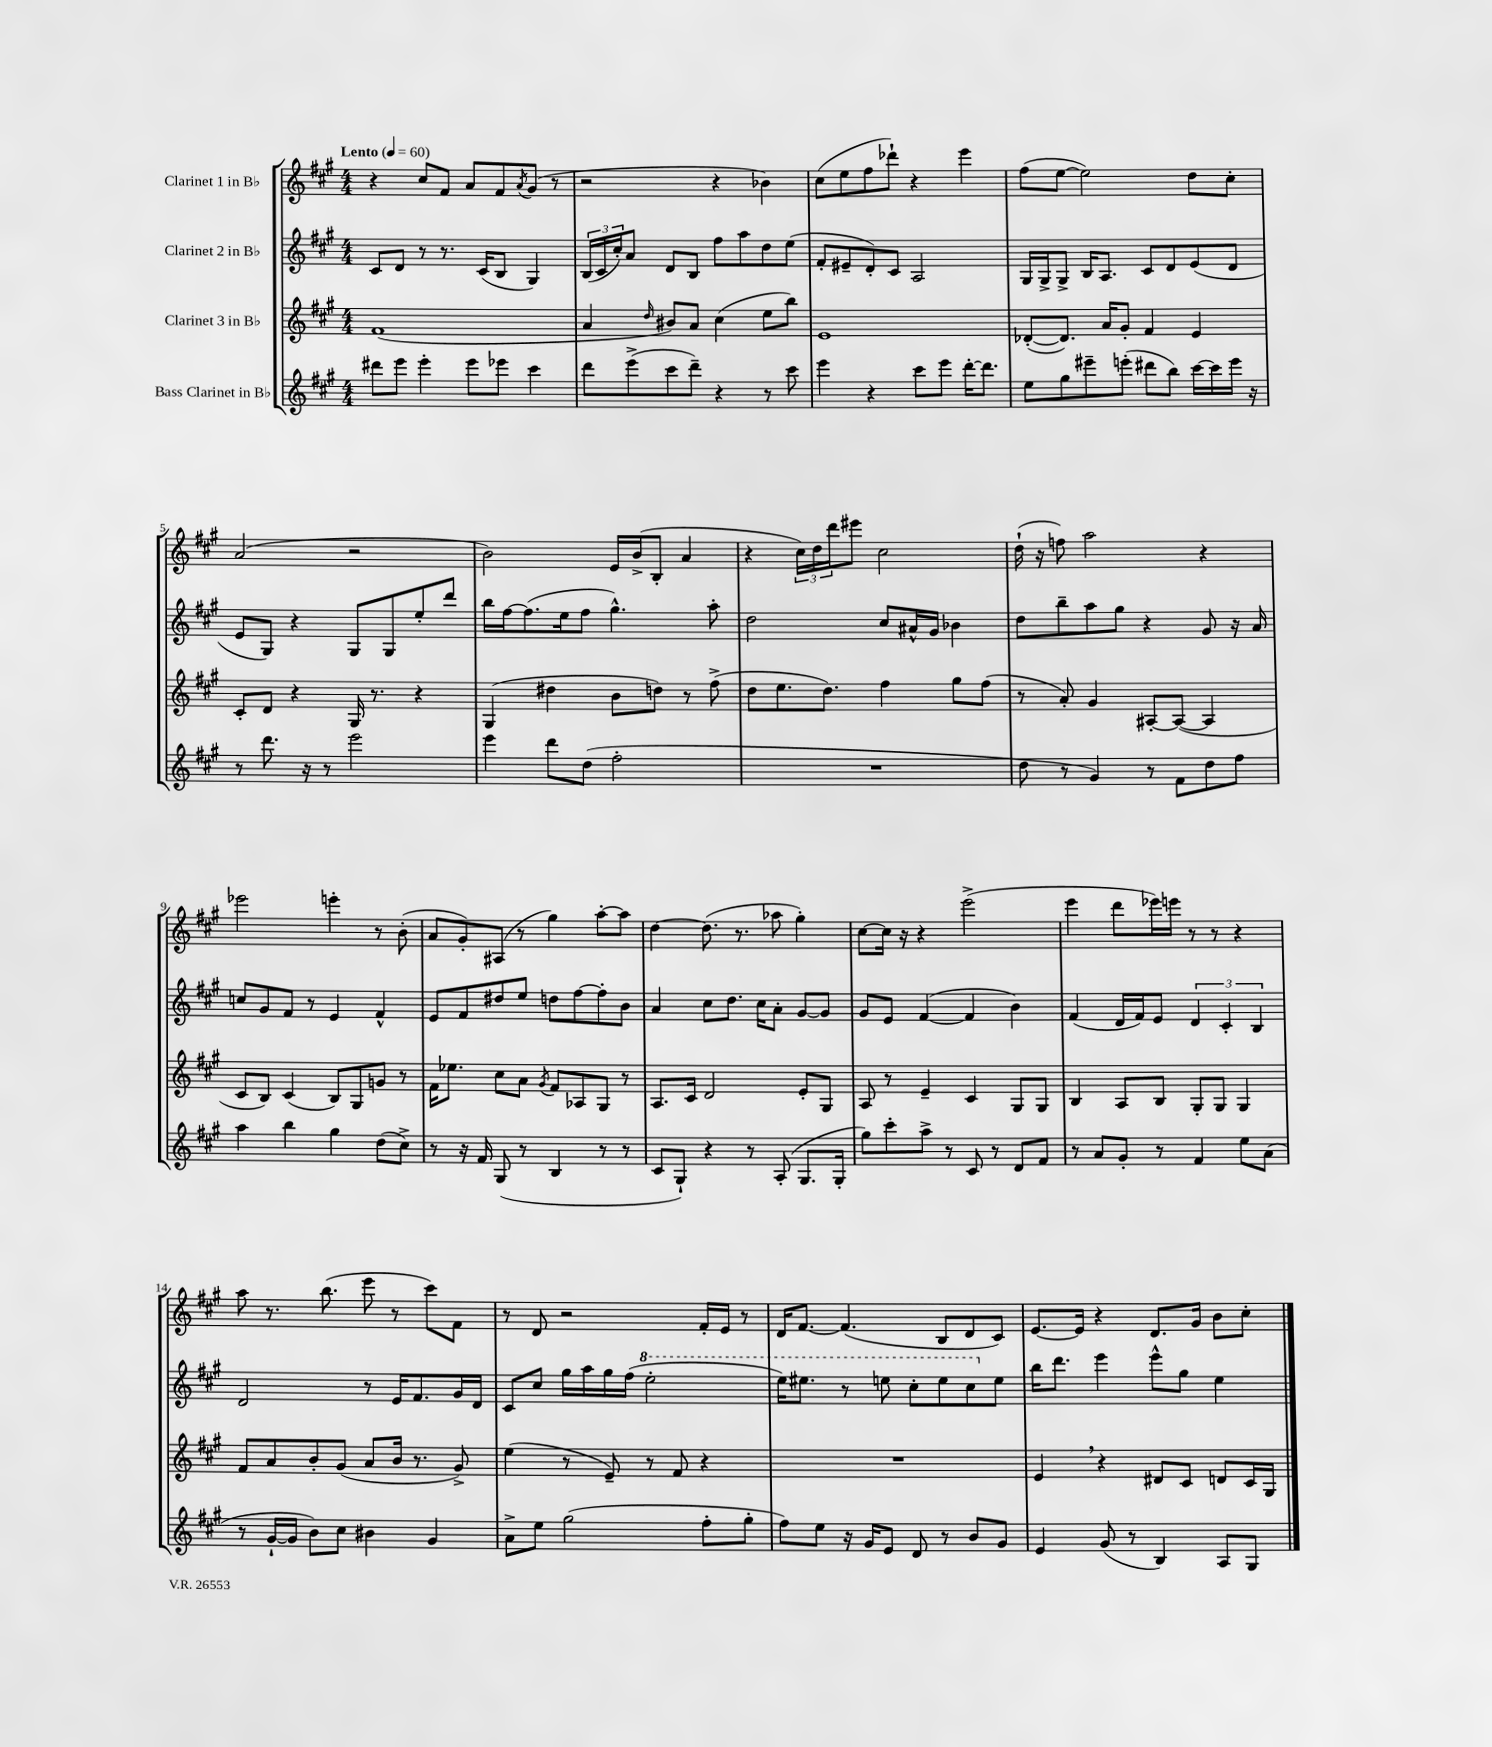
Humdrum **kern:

**kern	**kern	**kern	**kern
*part4	*part3	*part2	*part1
*staff4	*staff3	*staff2	*staff1
*I"Bass Clarinet in B♭	*I"Clarinet 3 in B♭	*I"Clarinet 2 in B♭	*I"Clarinet 1 in B♭
*clefG2	*clefG2	*clefG2	*clefG2
*k[f#c#g#]	*k[f#c#g#]	*k[f#c#g#]	*k[f#c#g#]
*M4/4	*M4/4	*M4/4	*M4/4
*MM60	*MM60	*MM60	*MM60
=1	=1	=1	=1
!	!	!	!LO:TX:a:B:t=Lento
8ddd#X\L	(1f#	8c#/L	4r
8eee\J	.	8d/J	.
4eee'\	.	8r	8cc#/L
.	.	8.r	8f#/J
8eee\L	.	.	8a/L
.	.	(16c#/KL	.
8eee-X\J	.	8B/J	8f#/
.	.	.	8qa/
4ccc#\	.	4G#/)	(8g#/J
.	.	.	8r
=2	=2	=2	=2
8ddd\L	4a/	(24B/LL	2r
.	.	24c#/	.
.	.	24cc#'/J)	.
(8eee^\	.	8a/J	.
.	16qqdd/	.	.
8ccc#\	8b#X/L)	8d/L	.
8ddd~\J)	8a/J	8B/J	.
4r	(4cc#\	8ff#\L	4r
.	.	8aa\	.
8r	8ee\L	8dd\	4b-X\)
8ccc#\	8bb\J)	(8ee\J	.
=3	=3	=3	=3
4eee\	1e	8f#'/L	(8cc#\L
.	.	8e#X~/	8ee\
4r	.	8d'/)	8ff#\
.	.	8c#/J	8ddd-X`\J)
8ccc#\L	.	2A/	4r
8eee\J	.	.	.
[16ddd'\KL	.	.	4eee\
8.ddd\J]	.	.	.
=4	=4	=4	=4
8ee\L	([8d-X'/L	16G#/LL	(8ff#\L
.	.	16G#^/J	.
8gg#\	8.d-/J])	8G#^/J	[8ee\J
8eee#X~\	.	16B/KL	2ee\])
.	16a/KL	8.A/J	.
(8eeen'\J	8g#'/J	.	.
8ddd#X\L	4f#/	8c#/L	.
8bb\J)	.	8d/	.
[16ccc#\LL	4e/	(8e/	8dd\L
16ccc#\]	.	.	.
16eee\JJ	.	8d/J	8cc#'\J
16r	.	.	.
!!LO:LB:g=z
=5	=5	=5	=5
8r	8c#'/L	8e/L	(2a/
8.ddd\	8d/J	8G#/J)	.
.	4r	4r	.
16r	.	.	.
8r	.	.	.
2eee\	16G#/	8G#/L	2r
.	8.r	.	.
.	.	8G#/	.
.	4r	8ee'/	.
.	.	8ddd/J	.
=6	=6	=6	=6
4eee\	(4G#/	16bb\LL	2b\)
.	.	[16ff#\J	.
.	.	(8.ff#\]	.
8ddd\L	4dd#X\	.	.
.	.	16ee\k	.
(8dd\J	.	8ff#\J	.
2ff#'\	8b\L	4.gg#^^\)	16e/LL
.	.	.	(16b^/J
.	8ddn\J)	.	8B'/J
.	8r	.	4a/
.	(8ff#^\	8aa'\	.
=7	=7	=7	=7
1r	8dd\L	2dd\	4r
.	8.ee\	.	.
.	.	.	24cc#\LL)
.	.	.	24dd\
.	8.dd\J)	.	.
.	.	.	24ddd\J
.	.	.	8eee#X\J
.	4ff#\	8cc#/L	2cc#\
.	.	16a#X^^/L	.
.	.	16g#/JJ	.
.	8gg#\L	4b-X\	.
.	(8ff#\J	.	.
=8	=8	=8	=8
8dd\	8r	8dd\L	(16dd`\
.	.	.	16r
8r	8a'/)	8bb~\	8ffn\)
4g#/)	4g#/	8aa\	2aa\
.	.	8gg#\J	.
8r	[8A#X'/L	4r	.
8f#\L	(8A#/J_	.	.
8dd\	4A#/]	8g#/	4r
8ff#\J	.	16r	.
.	.	16a/	.
!!LO:LB:g=z
=9	=9	=9	=9
4aa\	8c#/L	8ccn/L	2eee-X\
.	8B/J)	8g#/	.
4bb\	(4c#/	8f#/J	.
.	.	8r	.
4gg#\	8B/L)	4e/	4eeen'\
.	8G#/	.	.
(8dd\L	8gn/J	4f#^^/	8r
8cc#^\J)	8r	.	(8b'\
=10	=10	=10	=10
8r	16f#\KL	8e/L	8a/L
.	8.ee-X\J	.	.
16r	.	8f#/	8g#'/)
16f#/	.	.	.
(8G#/	8cc#\L	8dd#X/	(8A#X/J
8r	8a\J	8ee/J	8r
.	8qg#/	.	.
4B/	8f#/L	8ddn\L	4gg#\)
.	8A-X/	[8ff#\	.
8r	8G#/J	8ff#'\]	[8aa'\L
8r	8r	8b\J	8aa\J]
=11	=11	=11	=11
8c#/L	8.A/L	4a/	[4dd\
8G#`/J)	.	.	.
.	16c#/Jk	.	.
4r	2d/	8cc#\L	(8.dd\]
.	.	8.dd\J	.
.	.	.	8.r
8r	.	.	.
.	.	16cc#\KL	.
(8A'/	.	8a'\J	8aa-X\
8.G#/L	8e'/L	[8g#/L	4gg#'\)
.	8G#/J	8g#/J]	.
16G#'/Jk	.	.	.
=12	=12	=12	=12
8gg#\L)	8A/	8g#/L	[8cc#\L
8ccc#'\	8r	8e/J	16cc#\Jk]
.	.	.	16r
8aa^\J	4e~/	([4f#/	4r
8r	.	.	.
8c#/	4c#/	4f#/]	(2eee^\
8r	.	.	.
8d/L	8G#/L	4b\)	.
8f#/J	8G#/J	.	.
=13	=13	=13	=13
8r	4B/	(4f#/	4eee\
8a/L	.	.	.
8g#'/J	8A/L	16d/LL	8ddd\L
.	.	16f#/J)	.
8r	8B/J	8e/J	16eee-X\L)
.	.	.	16eeen\JJ
4f#/	8G#'/L	6d/	8r
.	8G#/J	.	8r
.	.	6c#'/	.
8ee\L	4G#/	.	4r
.	.	6B/	.
(8a\J	.	.	.
!!LO:LB:g=z
=14	=14	=14	=14
8r	8f#/L	2d/	8aa\
[16g#`/LL	8a/	.	8.r
16g#/JJ]	.	.	.
8b\L)	8b'/	.	.
.	.	.	(8.bb\
8cc#\J	(8g#/J	.	.
4b#X\	8a/L	8r	8eee\
.	16b/Jk	16e/KL	8r
.	8.r	8.f#/	.
4g#/	.	.	8ccc#\L)
.	8g#^/)	16g#/L	8f#\J
.	.	16d/JJ	.
=15	=15	=15	=15
8a^\L	(4ee\	8c#/L	8r
8ee\J	.	8cc#/J	8d/
(2gg#\	8r	16gg#\LL	2r
.	.	16aa\	.
.	8e~/)	16gg#\	.
.	.	(16ff#\JJ	.
*	*	*8va	*
.	8r	2eee'\	.
.	8f#/	.	.
8ff#'\L	4r	.	16f#'/LL
.	.	.	16e/JJ
8gg#'\J	.	.	8r
=16	=16	=16	=16
8ff#\L)	1r	16eee\KL)	16d/KL
.	.	8.eee#X\J	[8.f#/J
8ee\J	.	.	.
16r	.	8r	(4.f#/]
16g#/KL	.	.	.
8e/J	.	8eeen\	.
8d/	.	8ccc#'\L	.
8r	.	8eee\	8B/L
8b/L	.	8ccc#\	8d/
*	*	*X8va	*
8g#/J	.	8ee\J	8c#/J)
=17	=17	=17	=17
4e/	4e,/	16bb\KL	[8.e/L
.	.	8.ddd\J	.
.	.	.	16e/Jk]
(8g#/	4r	4eee\	4r
8r	.	.	.
4B/)	8d#X/L	8eee^^\L	8.d/L
.	8c#/J	8gg#\J	.
.	.	.	16g#/Jk
8A/L	8dn/L	4ee\	8b\L
8G#/J	16c#/L	.	8cc#'\J
.	16G#/JJ	.	.
==	==	==	==
*-	*-	*-	*-
